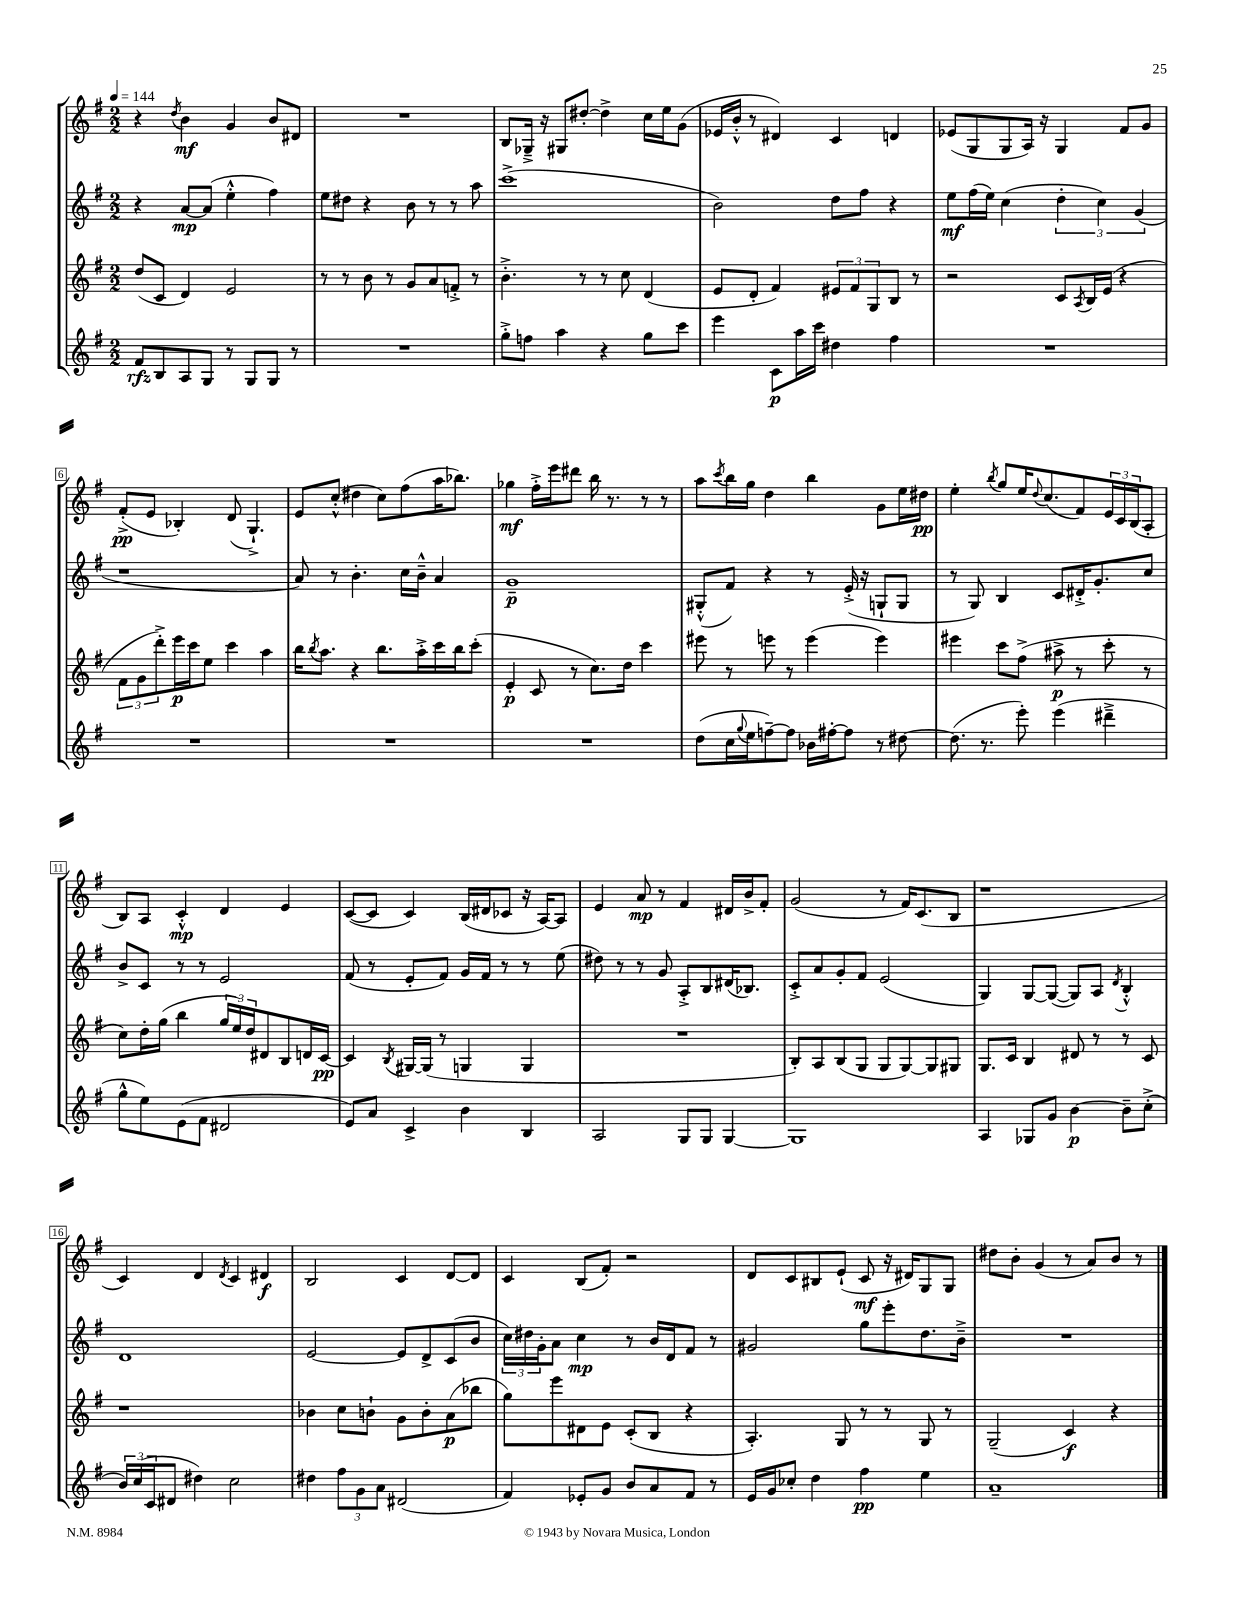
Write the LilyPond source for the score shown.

<<
\new StaffGroup <<
\new Staff = "s0" {
    \clef treble \key g \major \numericTimeSignature \time 2/2 \tempo 4 = 144
    r4 \acciaccatura { d''8 } b'4\mf g'4 b'8 dis'8 |
    R1 |
    b8 ges16---> r16 gis8 dis''8~-. dis''4-> c''16 e''16 g'8( |
    ees'16 b'16-.-^ r8 dis'4) c'4 d'4 |
    ees'8( g8 g8 a16) r16 g4 fis'8 g'8 |
    fis'8-.->\pp( e'8 bes4-.) d'8( g4.-!->) |
    e'8 c''8-.-^( dis''4 c''8) fis''8( a''16 bes''8.) |
    ges''4\mf fis''16-.-> e'''16 dis'''8 b''16 r8. r8 r8 |
    a''8 \acciaccatura { c'''8 } b''16 g''16 d''4 b''4 g'8 e''16 dis''16\pp |
    e''4-. \acciaccatura { b''8 } g''8 e''16 \appoggiatura { d''8 } c''8.( fis'8) \tuplet 3/2 { e'16 c'16 b16( } a8-. |
    b8) a8 c'4-.-^\mp d'4 e'4 |
    c'8~( c'8 c'4) b16( dis'16 ces'8 r16 a16~) a8 |
    e'4 a'8\mp r8 fis'4 dis'16 b'16-> fis'8-. |
    g'2( r8 fis'16) c'8.( b8 |
    r1 |
    c'4) d'4 \acciaccatura { d'8 } c'4 dis'4\f |
    b2 c'4 d'8~ d'8 |
    c'4 b8( fis'8-.) r2 |
    d'8 c'8 bis8 e'8-!( c'8\mf r16 dis'16) g8 g8 |
    dis''8 b'8-. g'4( r8 a'8) b'8 r8 \bar "|." |
}
\new Staff = "s1" {
    \clef treble \key g \major \numericTimeSignature \time 2/2
    r4 a'8~\mp a'8( e''4-.-^ fis''4) |
    e''8 dis''8 r4 b'8 r8 r8 a''8 |
    c'''1->( |
    b'2) d''8 fis''8 r4 |
    e''8\mf fis''16( e''16) c''4( \tuplet 3/2 { d''4-. c''4) g'4( } |
    r1 |
    a'8) r8 b'4.-. c''16 b'16---^ a'4 |
    g'1--\p |
    gis8-.-^( fis'8) r4 r8 e'16-.->( r16 g8-! g8 |
    r8 g8) b4 c'8 dis'16-.-> g'8.-. c''8 |
    b'8-> c'8 r8 r8 e'2 |
    fis'8( r8 e'8-. fis'8) g'16 fis'16 r8 r8 e''8( |
    dis''8) r8 r8 g'8 a8-.-> b8 dis'16( bes8.) |
    c'8-.-> a'8 g'8-. fis'8 e'2( |
    g4) g8~ g8~( g8) a8 \acciaccatura { d'8 } b4-.-^ |
    d'1 |
    e'2~ e'8 d'8-> c'8( b'8 |
    \tuplet 3/2 { c''16) dis''16 g'16-. } a'8 c''4\mp r8 b'16 d'16 fis'8 r8 |
    gis'2 g''8 e'''8-. d''8. b'16---> |
    R1 \bar "|." |
}
\new Staff = "s2" {
    \clef treble \key g \major \numericTimeSignature \time 2/2
    d''8( c'8 d'4) e'2 |
    r8 r8 b'8 r8 g'8 a'8 f'8-.-> r8 |
    b'4.-.-> r8 r8 c''8 d'4( |
    e'8 d'8-. fis'4) \tuplet 3/2 { eis'8 fis'8 g8 } b8 r8 |
    r2 c'8 \acciaccatura { a8 } b16 e'16( r4 |
    \tuplet 3/2 { fis'8 g'8 d'''8-.->) } e'''16\p c'''16 e''8 c'''4 a''4 |
    b''16 \acciaccatura { b''8 } a''8. r4 b''8. a''16-.-> c'''16 b''16 c'''8-.( |
    e'4-.\p c'8 r8 c''8.) d''16 c'''4 |
    eis'''8 r8 e'''8 r8 e'''4( e'''4) |
    eis'''4 c'''8 fis''8->( ais''8->\p r8 c'''8-. r8 |
    c''8) d''16-. g''16( b''4 \tuplet 3/2 { g''16 e''16) d''16 } dis'8 b8 d'16 c'16~\pp |
    c'4 \acciaccatura { b8 } gis16~ gis16( r8 g4 g4 |
    R1 |
    b8-.) a8 b8( g8 g8 g8~) g8 gis8 |
    g8. c'16 b4 dis'8 r8 r8 c'8 |
    r1 |
    bes'4 c''8 b'8-! g'8 b'8-. a'8\p( bes''8 |
    g''8) e'''8 dis'8 e'8 c'8-.( b8 r4 |
    a4.-.) g8 r8 r8 g8 r8 |
    g2--( c'4\f) r4 \bar "|." |
}
\new Staff = "s3" {
    \clef treble \key g \major \numericTimeSignature \time 2/2
    fis'8\rfz b8 a8 g8 r8 g8 g8 r8 |
    R1 |
    g''8-.-> f''8 a''4 r4 g''8 c'''8 |
    e'''4 c'8\p a''16 c'''16 dis''4 fis''4 |
    R1 |
    R1 |
    R1 |
    R1 |
    d''8( c''16 \appoggiatura { g''8 } e''16 f''8~--) f''8 bes'16 fis''16~-. fis''8 r8 dis''8~ |
    dis''8.( r8. e'''8-.) e'''4( dis'''4---> |
    g''8-^ e''8) e'8( fis'8 dis'2 |
    e'8) a'8 c'4-> b'4 b4 |
    a2 g8 g8 g4~ |
    g1 |
    a4 ges8 g'8 b'4~\p b'8-- c''8-.->( |
    \tuplet 3/2 { b'16) c''16( c'16 } dis'8 dis''4) c''2 |
    dis''4 \tuplet 3/2 { fis''8 g'8 a'8 } dis'2( |
    fis'4) ees'8-. g'8 b'8 a'8 fis'8 r8 |
    e'16 g'16 ces''8-. d''4 fis''4\pp e''4 |
    a'1-- \bar "|." |
}
>>
>>
\layout { \context { \Score \override BarNumber.stencil = #(make-stencil-boxer 0.1 0.3 ly:text-interface::print) } }
